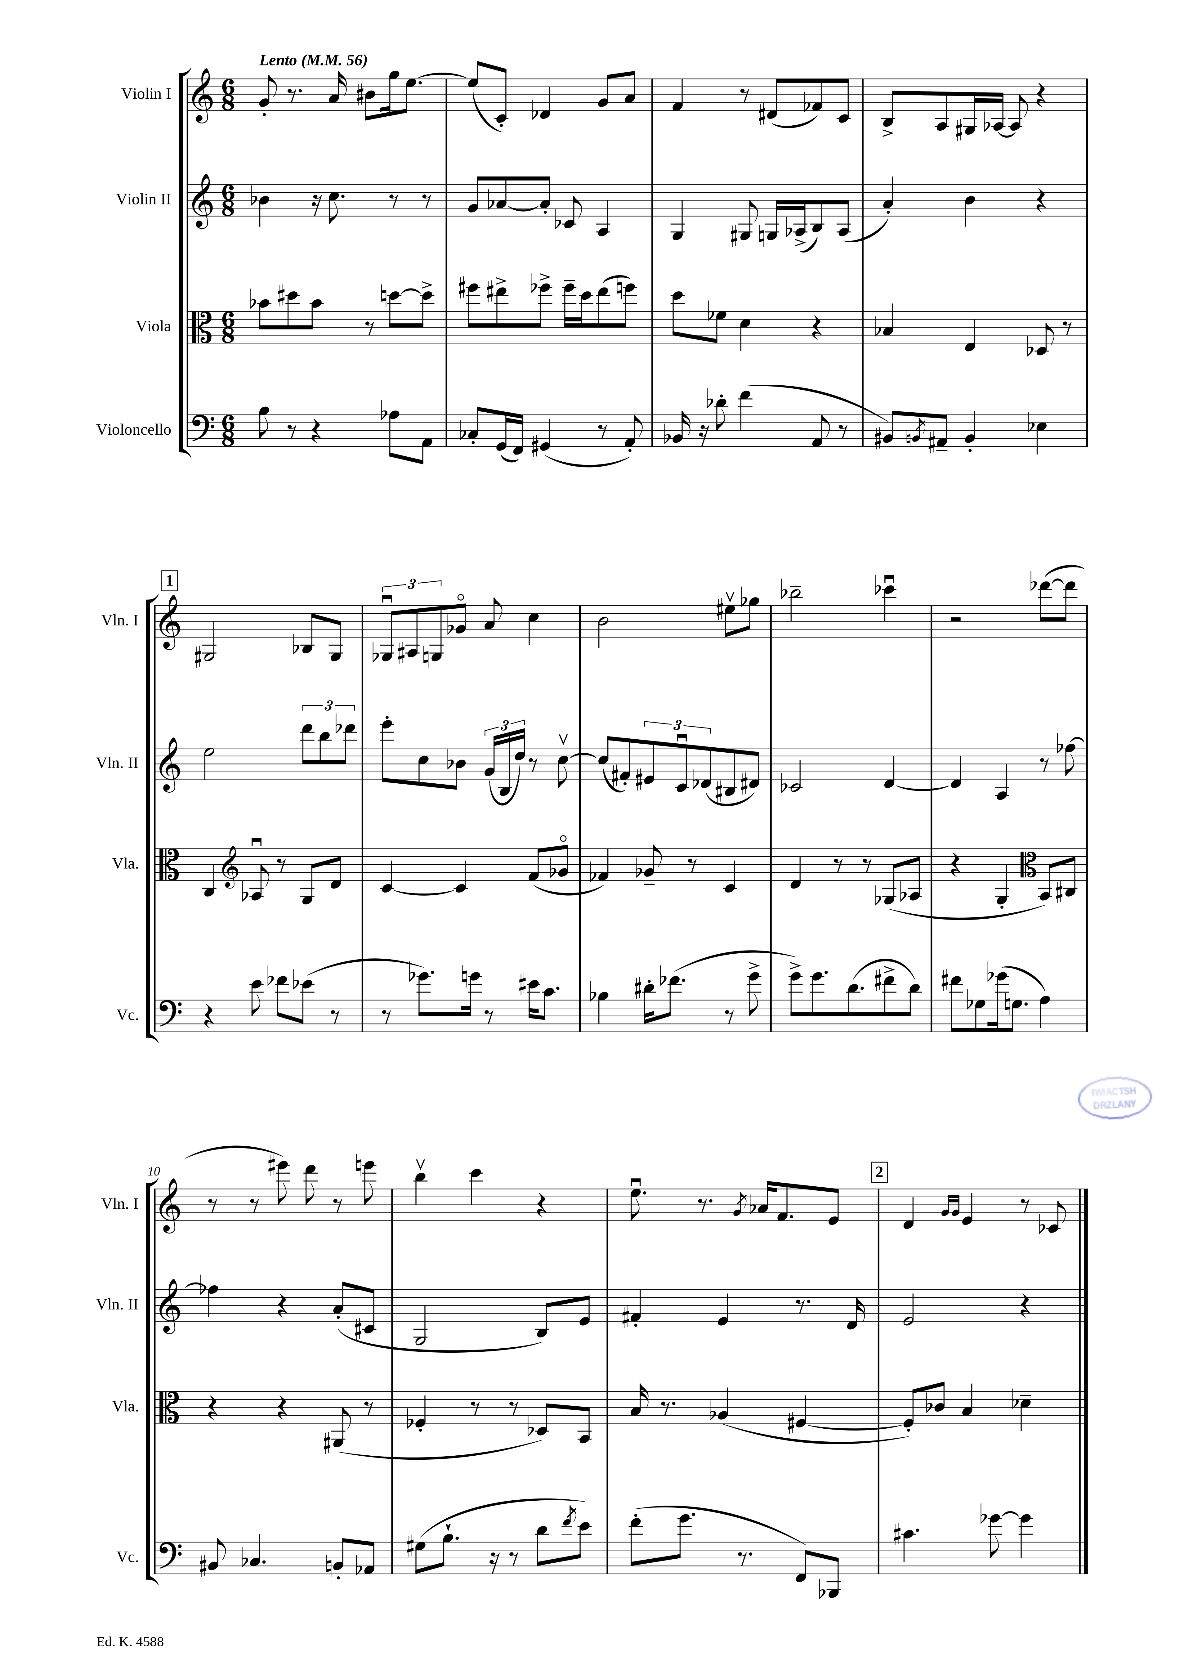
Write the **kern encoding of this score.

**kern	**kern	**kern	**kern
*staff4	*staff3	*staff2	*staff1
*clefF4	*clefC3	*clefG2	*clefG2
*k[]	*k[]	*k[]	*k[]
*M6/8	*M6/8	*M6/8	*M6/8
*MM56	*MM56	*MM56	*MM56
8B	8b-	4b-	8g'
8r	8dd#	.	8.r
4r	8b-	16r	.
.	.	8.cc	16a
.	8r	.	8b#
8A-	[8dd	8r	16gg
.	.	.	[8.ee
8AA	8dd^]	8r	.
=	=	=	=
8C-'	8ff#	8g	(8ee]
(16GG	8ee#^	[8a-	8c')
16FF)	.	.	.
(4GG#	8ff-^	8a-']	4d-
.	16ff-~	8c-	.
.	16dd	.	.
8r	(8ee#	4A	8g
8AA')	8ff)	.	8a
=	=	=	=
16BB-	8dd	4G	4f
16r	.	.	.
8d-'	8f-	.	.
(4f	4d	8G#	8r
.	.	16G	(8d#
.	.	(16A-^	.
8AA	4r	8B)	8f-)
8r	.	(8A-	8c
=	=	=	=
8BB#)	4B-	4a')	8B^
8qBB	.	.	.
8AA#~	.	.	8A
4BB'	4E	4b	16G#
.	.	.	[16A-
.	.	.	8A-]
4E-	8D-	4r	4r
.	8r	.	.
=	=	=	=
4r	4C	2ee	2G#
*	*clefG2	*	*
8e	8A-u	.	.
8f-	8r	.	.
(8e-	8G	12ddd	8B-
.	.	12bb	.
8r	8d	.	8G#
.	.	12ddd-	.
=	=	=	=
8r	[4c	8eee'	12G-u
.	.	.	12A#
8.g-)	.	8cc	.
.	.	.	12G
.	4c]	8b-	8g-o
16g	.	.	.
8r	.	(24g	8a
.	.	24B	.
.	.	24dd)	.
16e#	(8f	8r	4cc
8.c	.	.	.
.	8g-o	[8ccv	.
=	=	=	=
4B-	4f-)	(8cc]	2b
.	.	8f#')	.
16d#'	8g-~	12e#	.
(8.f-	.	.	.
.	.	12cu	.
.	8r	.	.
.	.	(12d-	.
8r	4c	8B#	8ee#v
8g^	.	8d#)	8gg-
=	=	=	=
8g^)	4d	2c-	2bb-~
8.g	.	.	.
.	8r	.	.
(8.d	.	.	.
.	8r	.	.
8f#^	(8G-	[4d	4ccc-u
8d)	8A-	.	.
=	=	=	=
8f#	4r	4d]	2r
8G-	.	.	.
(16g-	4G'	4A	.
8.G	.	.	.
*	*clefC3	*	*
4A)	8BB)	8r	([8ddd-
.	8C#	[8ff-	8ddd-]
=	=	=	=
8BB#	4r	4ff-]	8r
4.C-	.	.	8r
.	4r	4r	8eee#)
.	.	.	8ddd
8BB'	(8AA#	(8a'	8r
8AA-	8r	8c#	8eee
=	=	=	=
(8G#	4F-'	2G	4bbv
8.B`	.	.	.
.	8r	.	4ccc
16r	.	.	.
8r	8r	.	.
8d	8D-)	8B)	4r
8qf	.	.	.
8e)	8BB	8e	.
=	=	=	=
(8f'	16B	4f#'	8.eeu
.	8.r	.	.
8.g	.	.	.
.	.	.	8.r
.	(4A-	4e	.
8.r	.	.	.
.	.	.	8qg
.	.	.	16a-
.	.	.	8.f
8FF)	[4F#	8.r	.
8BBB-	.	.	8e
.	.	16d	.
=	=	=	=
4.c#	8F#'])	2e	4d
.	8c-	.	.
.	.	.	16qqg
.	.	.	16qqg
.	4B	.	4e
[8g-	.	.	.
4g-]	4d-~	4r	8r
.	.	.	8c-
==	==	==	==
*-	*-	*-	*-
